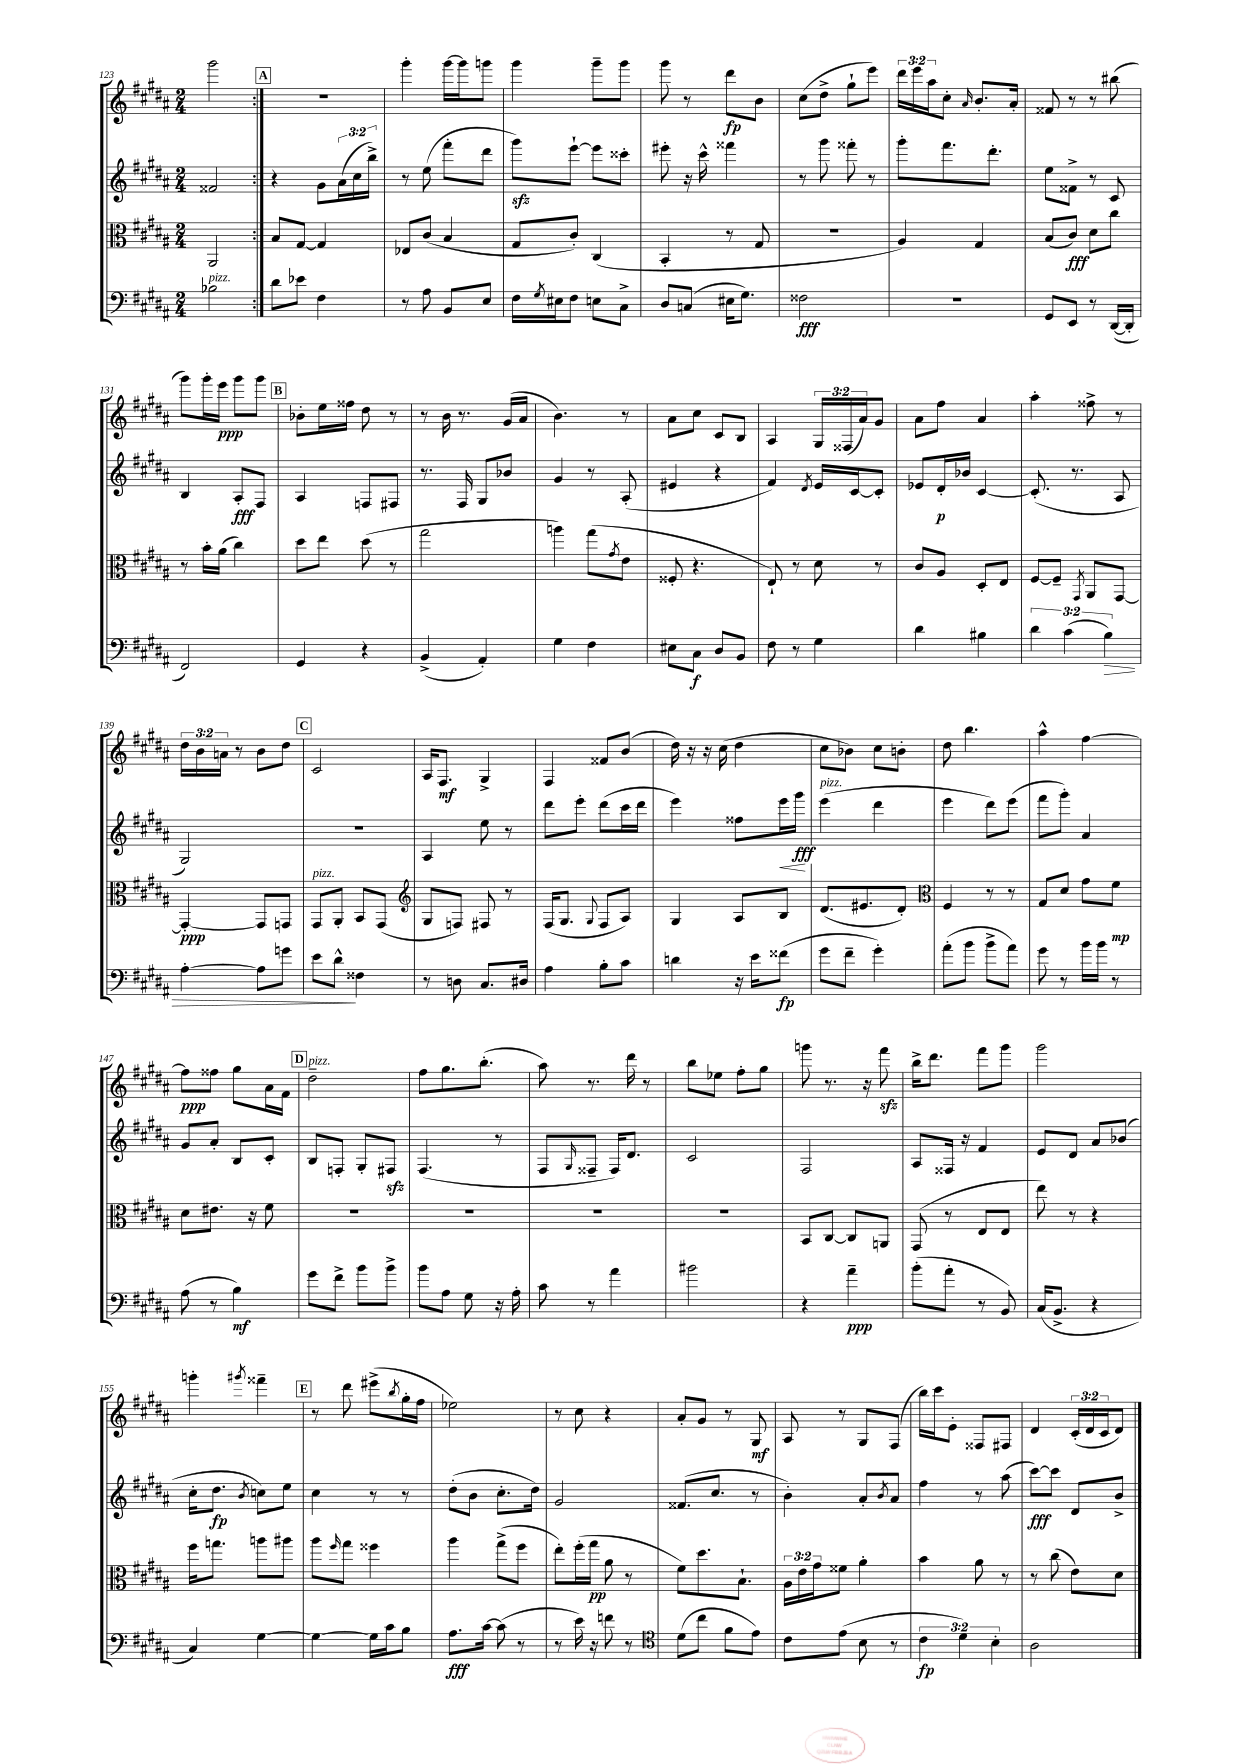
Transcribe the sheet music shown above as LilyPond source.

<<
\new StaffGroup <<
\new Staff = "s0" {
    \clef treble \key b \major \numericTimeSignature \time 2/4 \override Staff.TupletNumber.text = #tuplet-number::calc-fraction-text
    \repeat volta 2 { gis'''2 | }
    \mark \markup { \box "A" } r2 |
    gis'''4-. gis'''16~ gis'''16 g'''8 |
    gis'''4 gis'''8-- gis'''8 |
    gis'''8 r8 dis'''8\fp b'8 |
    cis''8( dis''8-> gis''8-! e'''8) |
    \tuplet 3/2 { dis'''16 e'''16 ais''16 } cis''8-. \grace { ais'16 } b'8.-. ais'16-. |
    fisis'8 r8 r8 bis''8( |
    gis'''8) gis'''16-. e'''16\ppp gis'''8 gis'''8 |
    \mark \markup { \box "B" } bes'8-. e''16 fisis''16 dis''8 r8 |
    r8 b'16 r8. gis'16( ais'16 |
    b'4.) r8 |
    ais'8 cis''8 cis'8 b8 |
    ais4 \tuplet 3/2 { gis16 fisis16( ais'16) } gis'8 |
    ais'8 fis''8 ais'4 |
    ais''4-. fisis''8-> r8 |
    \tuplet 3/2 { dis''16 b'16 a'16 } r8 b'8 dis''8 |
    \mark \markup { \box "C" } cis'2 |
    ais16 fis8.\mf gis4-> |
    fis4 fisis'8 b'8( |
    dis''16) r16 r16 cis''16( dis''4 |
    cis''8 bes'8) cis''8 b'8-. |
    dis''8 b''4. |
    ais''4-^ fis''4~ |
    fis''8\ppp fisis''8 gis''8 ais'16 fis'16 |
    \mark \markup { \box "D" } dis''2--^\markup { \italic "pizz." } |
    fis''8 gis''8. b''8.-.( |
    ais''8) r8. dis'''16 r8 |
    b''8 ees''8 fis''8-. gis''8 |
    g'''8 r8. r16 fis'''8\sfz |
    b''16-> dis'''8. fis'''8 gis'''8 |
    gis'''2 |
    g'''4-. \acciaccatura { gis'''8 } fisis'''4-- |
    \mark \markup { \box "E" } r8 dis'''8 eis'''8->( \acciaccatura { b''8 } gis''16-. fis''16 |
    ees''2) |
    r8 cis''8 r4 |
    ais'8-. gis'8 r8 gis8\mf |
    ais8 r8 gis8 fis8( |
    b''16) cis'''16 e'8-. fisis8 fis8 |
    dis'4 \tuplet 3/2 { cis'16-.( dis'16 cis'16 } dis'8) \bar "|." |
}
\new Staff = "s1" {
    \clef treble \key b \major \numericTimeSignature \time 2/4 \override Staff.TupletNumber.text = #tuplet-number::calc-fraction-text
    \repeat volta 2 { fisis'2 | }
    \mark \markup { \box "A" } r4 gis'8 \tuplet 3/2 { ais'16( cis''16 b''16->) } |
    r8 e''8( fis'''8-. dis'''8 |
    gis'''8\sfz) e'''8~-! e'''8 cisis'''8-. |
    eis'''8-. r16 cis'''16-^ fisis'''4 |
    r8 gis'''8 fisis'''8-. r8 |
    gis'''8-. fis'''8. dis'''8.-. |
    e''8 fisis'8-> r8 cis'8 |
    b4 ais8-.\fff fis8 |
    \mark \markup { \box "B" } ais4 f8 fis8 |
    r8. fis16 gis8 bes'8 |
    gis'4 r8 ais8-.( |
    eis'4 r4 |
    fis'4) \acciaccatura { dis'8 } e'16 cis'16~ cis'8-. |
    ees'8 dis'16-.\p bes'16 cis'4~ |
    cis'8.-.( r8. ais8 |
    gis2) |
    \mark \markup { \box "C" } R2 |
    ais4 e''8 r8 |
    dis'''8 e'''8-. dis'''8( cis'''16 dis'''16 |
    e'''4) fisis''8 e'''16\< gis'''16\fff\! |
    e'''4^\markup { \italic "pizz." }( dis'''4 |
    e'''4 dis'''8) e'''8( |
    fis'''8 gis'''8-.) ais'4 |
    gis'8 ais'8-. b8 cis'8-. |
    \mark \markup { \box "D" } b8 f8-. gis8-. fis8\sfz |
    fis4.( r8 |
    fis8 \grace { gis16 } fisis8-- fisis16) dis'8. |
    cis'2 |
    fis2 |
    ais8 fisis16 r16 fis'4 |
    e'8 dis'8 ais'8 bes'8( |
    cis''16-. dis''8.\fp \acciaccatura { b'8 } c''8) e''8 |
    \mark \markup { \box "E" } cis''4 r8 r8 |
    dis''8-.( b'8 cis''8.-. dis''16) |
    gis'2 |
    fisis'8.( cis''8. r8 |
    b'4-.) ais'8-. \acciaccatura { b'8 } ais'8 |
    fis''4 r8 ais''8( |
    cis'''8~\fff) cis'''8 dis'8 b'8-> \bar "|." |
}
\new Staff = "s2" {
    \clef alto \key b \major \numericTimeSignature \time 2/4 \override Staff.TupletNumber.text = #tuplet-number::calc-fraction-text
    \repeat volta 2 { ais,2 | }
    \mark \markup { \box "A" } b8 gis8~ gis4 |
    ees8 cis'8( b4 |
    gis8 cis'8-.) cis4( |
    b,4-. r8 gis8 |
    R2 |
    ais4) gis4 |
    b8( cis'8\fff) dis'8 cis''8 |
    r8 b'16-. ais'16( cis''4) |
    \mark \markup { \box "B" } dis''8 e''8 dis''8( r8 |
    gis''2 |
    a''4) gis''8( \acciaccatura { gis'8 } e'8 |
    fisis8-. r4. |
    e8-!) r8 dis'8 r8 |
    cis'8 ais8 dis8-. e8 |
    fis8~ fis8-- \acciaccatura { gis,8 } ais,8 gis,8~ |
    gis,4~-.\ppp gis,8 g,8 |
    \mark \markup { \box "C" } gis,8^\markup { \italic "pizz." } ais,8-. b,8 gis,8( |
    \clef treble gis8 f8) fis8 r8 |
    fis16( gis8. \appoggiatura { gis8 } fis8 ais8) |
    gis4 ais8 b8 |
    dis'8.( eis'8. dis'8-.) |
    \clef alto fis4 r8 r8 |
    gis8 dis'8 gis'8 fis'8\mp |
    dis'8 eis'8. r16 fis'8 |
    \mark \markup { \box "D" } R2 |
    R2 |
    R2 |
    R2 |
    b,8 cis8~ cis8 a,8 |
    gis,8( r8 e8 e8 |
    e''8) r8 r4 |
    fis''16 g''8. a''8 ais''8 |
    \mark \markup { \box "E" } ais''8 \grace { fis''16 } gis''8 fisis''4 |
    ais''4 gis''8->( fis''8 |
    e''8-.) fis''16-.( gis''16\pp ais'8 r8 |
    fis'8) dis''8. b8.-! |
    \tuplet 3/2 { ais16 e'16 gis'16 } fisis'8 ais'4-. |
    b'4 ais'8 r8 |
    r8 cis''8( e'8) dis'8 \bar "|." |
}
\new Staff = "s3" {
    \clef bass \key b \major \numericTimeSignature \time 2/4 \override Staff.TupletNumber.text = #tuplet-number::calc-fraction-text
    \repeat volta 2 { bes2^\markup { \italic "pizz." } | }
    \mark \markup { \box "A" } dis'8 ees'8 fis4 |
    r8 ais8 b,8 e8 |
    fis16 \acciaccatura { gis8 } eis16 fis8 e8 cis8-> |
    dis8 c8( eis16 gis8.) |
    fisis2\fff |
    r2 |
    gis,8 e,8 r8 dis,16~( dis,16-. |
    fis,2) |
    \mark \markup { \box "B" } gis,4 r4 |
    b,4->( ais,4-.) |
    gis4 fis4 |
    eis8 cis8\f dis8 b,8 |
    fis8 r8 gis4 |
    dis'4 bis4 |
    \tuplet 3/2 { dis'4 cis'4( b4\>) } |
    ais4~-. ais8 g'8 |
    \mark \markup { \box "C" } e'8 dis'8-^\! fisis4 |
    r8 d8 cis8. dis16 |
    ais4 b8-. cis'8 |
    d'4 r16 e'16 fisis'8\fp( |
    gis'8 fis'8-- gis'4-.) |
    ais'8-.( b'8 b'8-> ais'8) |
    gis'8 r8 b'16 b'16 r8 |
    ais8( r8 b4\mf) |
    \mark \markup { \box "D" } gis'8 fis'8-> b'8 b'8-> |
    b'8 ais8 gis8 r16 ais16-. |
    cis'8 r8 ais'4 |
    bis'2 |
    r4 ais'4--\ppp |
    b'8-.( ais'8-. r8 b,8) |
    cis16( b,8.-> r4 |
    cis4) gis4~ |
    \mark \markup { \box "E" } gis4~ gis16 cis'16 b8 |
    ais8.\fff cis'16~ cis'8( r8 |
    r8 e'16) r16 f'8 r8 |
    \clef tenor dis'8( cis''8 fis'8 e'8) |
    cis'8 e'8( b8 r8 |
    \tuplet 3/2 { cis'4\fp dis'4) b4-. } |
    ais2 \bar "|." |
}
>>
>>
\layout { \context { \Score currentBarNumber = #123 } }
